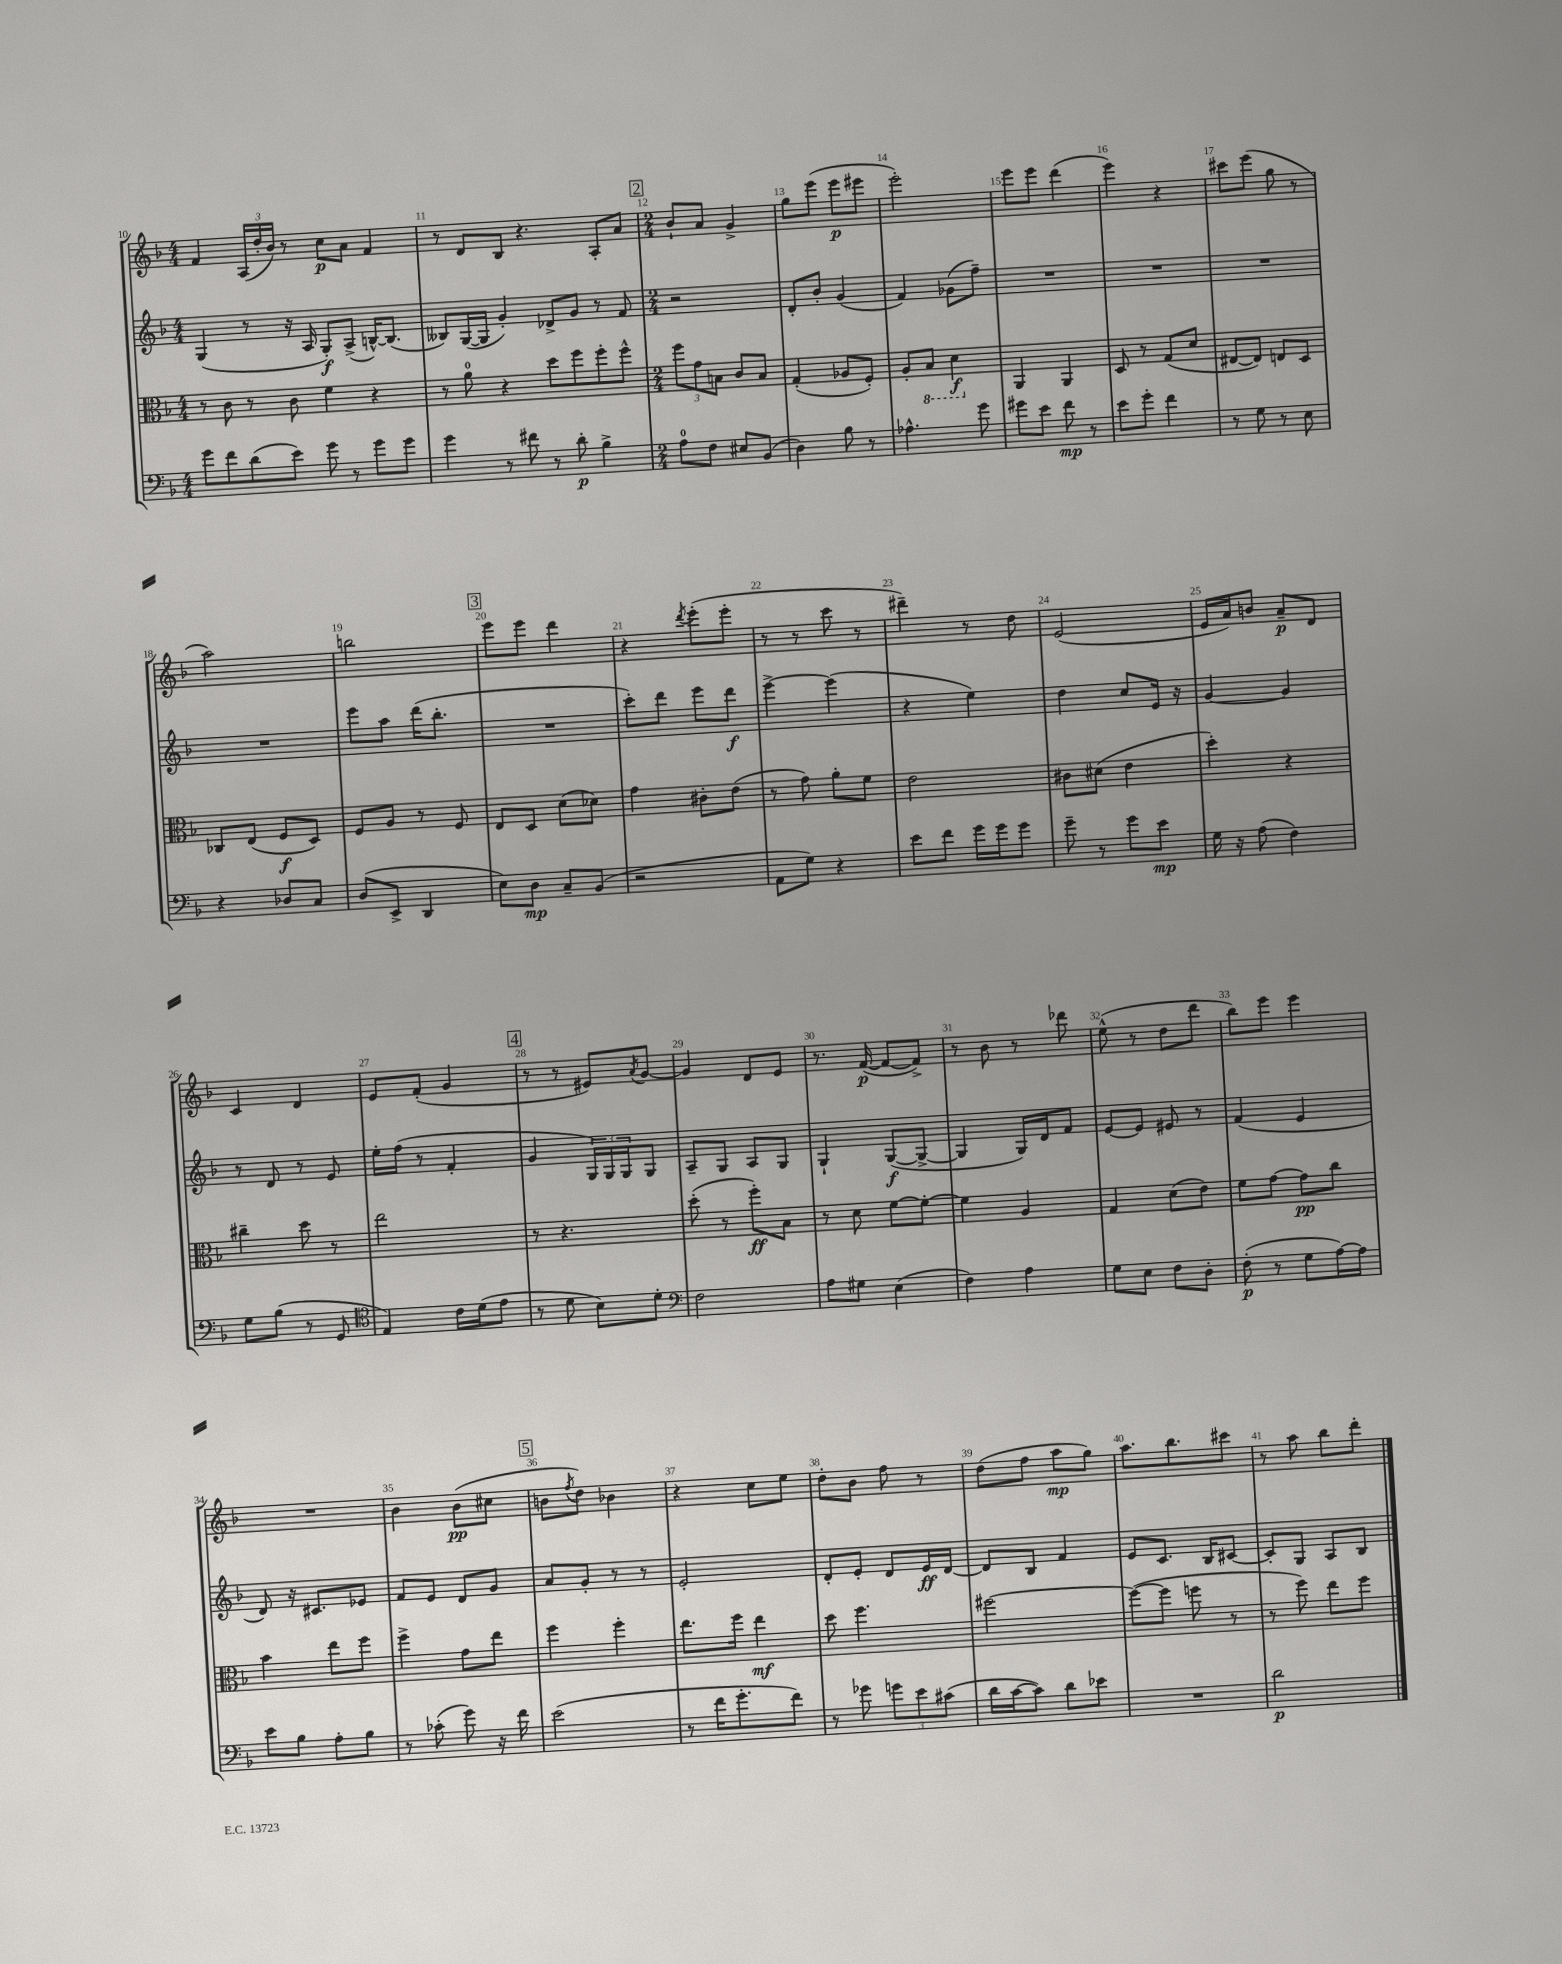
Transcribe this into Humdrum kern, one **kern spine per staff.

**kern	**dynam	**kern	**dynam	**kern	**dynam	**kern	**dynam
*part4	*part4	*part3	*part3	*part2	*part2	*part1	*part1
*staff4	*staff4	*staff3	*staff3	*staff2	*staff2	*staff1	*staff1
*clefF4	*	*clefC3	*	*clefG2	*	*clefG2	*
*k[b-]	*	*k[b-]	*	*k[b-]	*	*k[b-]	*
*M4/4	*	*M4/4	*	*M4/4	*	*M4/4	*
=10	=10	=10	=10	=10	=10	=10	=10
8g\L	.	8r	.	(4G/	.	4f/	.
8f\	.	8c\	.	.	.	.	.
(8d\	.	8r	.	8r	.	(24A/LL	.
.	.	.	.	.	.	24dd'/	.
.	.	.	.	.	.	24b-/JJ)	.
8e\J)	.	8c\	.	16r	.	8r	.
.	.	.	.	16A/	.	.	.
8g\	.	4f\	.	8G'/L)	f	8cc\L	p
8r	.	.	.	(8A^/J	.	8a\J	.
8g\L	.	4r	.	[16Bn^^/KL)	.	4f/	.
.	.	.	.	(8.B/J]	.	.	.
8g\J	.	.	.	.	.	.	.
=11	=11	=11	=11	=11	=11	=11	=11
4g\	.	8r	.	8B--X/L)	.	8r	.
.	.	8a\	.	([16G/L	.	8d/L	.
.	.	.	.	16G/JJ]	.	.	.
8r	.	4r	.	4g'/)	.	8B-/J	.
8f#X\	.	.	.	.	.	4.r	.
8r	.	8dd\L	.	8d-X^/L	.	.	.
8d'\	p	8ff\	.	8g/J	.	.	.
4B-^\	.	8ff'\	.	8r	.	8A'/L	.
.	.	8ff^^\J	.	8f/	.	8a/J	.
!!LO:REH:place=s1:t=2
=12	=12	=12	=12	=12	=12	=12	=12
*M2/4	*	*M2/4	*	*M2/4	*	*M2/4	*
8A\L	.	12ff\L	.	2r	.	8b-`/L	.
.	.	12g\	.	.	.	.	.
8F\J	.	.	.	.	.	8a/J	.
.	.	12Bn\J	.	.	.	.	.
8E#X/L	.	8c/L	.	.	.	4g^/	.
(8BB-/J	.	8B/J	.	.	.	.	.
=13	=13	=13	=13	=13	=13	=13	=13
4D\)	.	(4G'/	.	8d'/L	.	8gg\L	.
.	.	.	.	8b-'/J	.	(8eee\J	.
8B-\	.	8A-X/L	.	(4g/	.	8eee\L	p
8r	.	8F'/J)	.	.	.	8eee#X\J	.
=14	=14	=14	=14	=14	=14	=14	=14
4.A-X^^\	.	8A'/L	.	4f/)	.	2eee'\)	.
*	*	*8ba	*	*	*	*	*
.	.	8BB-/J	.	.	.	.	.
.	.	4D\	f	(8g-X\L	.	.	.
8g\	.	.	.	8ff~\J)	.	.	.
=15	=15	=15	=15	=15	=15	=15	=15
*	*	*X8ba	*	*	*	*	*
8g#X\L	.	4AA/	.	2r	.	8eee\L	.
8e\J	.	.	.	.	.	8eee\J	.
8f\	mp	4AA/	.	.	.	(4ddd\	.
8r	.	.	.	.	.	.	.
=16	=16	=16	=16	=16	=16	=16	=16
8e\L	.	8D/	.	2r	.	4eee\)	.
8g'\J	.	8r	.	.	.	.	.
4f\	.	(8G/L	.	.	.	4r	.
.	.	8d/J	.	.	.	.	.
=17	=17	=17	=17	=17	=17	=17	=17
8r	.	[8E#X/L	.	2r	.	8ccc#X\L	.
8G\	.	8E#/J])	.	.	.	(8eee\J	.
8r	.	8En/L	.	.	.	8gg\	.
8E\	.	8D/J	.	.	.	8r	.
!!LO:LB:g=z
=18	=18	=18	=18	=18	=18	=18	=18
4r	.	8C-X/L	.	2r	.	2aa\)	.
.	.	(8E/J	.	.	.	.	.
8D-X/L	.	8F/L	f	.	.	.	.
8C/J	.	8D/J)	.	.	.	.	.
=19	=19	=19	=19	=19	=19	=19	=19
(8D/L	.	8F/L	.	8eee\L	.	2bbn\	.
8EE^/J	.	8A/J	.	8aa\J	.	.	.
4DD/	.	8r	.	(16ddd\KL	.	.	.
.	.	.	.	8.bb-'\J	.	.	.
.	.	8F/	.	.	.	.	.
!!LO:REH:place=s1:t=3
=20	=20	=20	=20	=20	=20	=20	=20
8E\L)	.	8E/L	.	2r	.	8eee\L	.
8D\J	mp	8D/J	.	.	.	8eee\J	.
8C~/L	.	(8d\L	.	.	.	4ddd\	.
(8BB-/J	.	8d-X\J)	.	.	.	.	.
=21	=21	=21	=21	=21	=21	=21	=21
2r	.	4g\	.	8ccc'\L)	.	4r	.
.	.	.	.	8ddd\J	.	.	.
.	.	.	.	.	.	8qddd/	.
.	.	8c#X'\L	.	8eee\L	.	(8eee'\L	.
.	.	(8e\J	.	8ddd\J	f	8eee'\J	.
=22	=22	=22	=22	=22	=22	=22	=22
8AA\L	.	8r	.	[4eee^\	.	8r	.
8G\J)	.	8g\)	.	.	.	8r	.
4r	.	8a'\L	.	(4eee\]	.	8ccc\	.
.	.	8f\J	.	.	.	8r	.
=23	=23	=23	=23	=23	=23	=23	=23
8e\L	.	2e\	.	4r	.	4ddd#X~\)	.
8f\J	.	.	.	.	.	.	.
16g\LL	.	.	.	4ee\)	.	8r	.
16g\J	.	.	.	.	.	.	.
8g\J	.	.	.	.	.	8dd\	.
=24	=24	=24	=24	=24	=24	=24	=24
8g~\	.	8c#X\L	.	4dd\	.	(2e/	.
8r	.	(8d#X\J	.	.	.	.	.
8g\L	.	4e\	.	8cc/L	.	.	.
8e\J	mp	.	.	16e/Jk	.	.	.
.	.	.	.	16r	.	.	.
=25	=25	=25	=25	=25	=25	=25	=25
16G\	.	4dd'\)	.	[4g/	.	16e/LL	.
16r	.	.	.	.	.	16a/J)	.
(8A\	.	.	.	.	.	8bn/J	.
4F\)	.	4r	.	4g/]	.	8a~/L	p
.	.	.	.	.	.	8d/J	.
!!LO:LB:g=z
=26	=26	=26	=26	=26	=26	=26	=26
8G\L	.	4cc#X~\	.	8r	.	4c/	.
(8B-\J	.	.	.	8d/	.	.	.
8r	.	8dd\	.	8r	.	4d/	.
8GG/	.	8r	.	8e/	.	.	.
=27	=27	=27	=27	=27	=27	=27	=27
*clefC4	*	*	*	*	*	*	*
4E/)	.	2ee\	.	16ee'\LL	.	8e/L	.
.	.	.	.	(16ff\JJ	.	.	.
.	.	.	.	8r	.	(8f'/J	.
16c\LL	.	.	.	4f'/	.	4g/	.
(16d\J	.	.	.	.	.	.	.
8e\J	.	.	.	.	.	.	.
!!LO:REH:place=s1:t=4
=28	=28	=28	=28	=28	=28	=28	=28
8r	.	8r	.	4g/	.	8r	.
8d\	.	4.r	.	.	.	8r	.
8B-\L)	.	.	.	24G/LL)	.	8e#X/L)	.
.	.	.	.	24G/	.	.	.
.	.	.	.	24G/J	.	.	.
.	.	.	.	.	.	8qa/	.
8d'\J	.	.	.	8G/J	.	[8g/J	.
=29	=29	=29	=29	=29	=29	=29	=29
*clefF4	*	*	*	*	*	*	*
2F\	.	(8dd'\	.	8A~/L	.	4g/]	.
.	.	8r	.	8G/J	.	.	.
.	.	8ff'\L)	ff	8A/L	.	8d/L	.
.	.	8B-\J	.	8G/J	.	8e/J	.
=30	=30	=30	=30	=30	=30	=30	=30
8A\L	.	8r	.	4G`/	.	8.r	.
8G#X\J	.	8d\	.	.	.	.	.
.	.	.	.	.	.	([16f/	p
(4E\	.	[8f\L	.	([8G/L	f	8f/L_	.
.	.	8f'\J_	.	8G^/J_	.	8f^/J])	.
=31	=31	=31	=31	=31	=31	=31	=31
4F\)	.	4f\]	.	4G/]	.	8r	.
.	.	.	.	.	.	8b-\	.
4A\	.	4A/	.	16G/LL)	.	8r	.
.	.	.	.	16d/J	.	.	.
.	.	.	.	8f/J	.	8ddd-X\	.
=32	=32	=32	=32	=32	=32	=32	=32
8G\L	.	4G/	.	[8e/L	.	(8ee^^\	.
8E\J	.	.	.	8e/J]	.	8r	.
8F\L	.	(8d\L	.	8e#X/	.	8dd\L	.
8D'\J	.	8e\J)	.	8r	.	8ddd\J	.
=33	=33	=33	=33	=33	=33	=33	=33
(8F'\	p	8f\L	.	(4f/	.	8bb-\L)	.
8r	.	[8g\J	.	.	.	8eee\J	.
8G\L	.	8g\L]	pp	4e/	.	4eee\	.
[16A\L)	.	8cc\J	.	.	.	.	.
16A\JJ]	.	.	.	.	.	.	.
!!LO:LB:g=z
=34	=34	=34	=34	=34	=34	=34	=34
8e\L	.	4b-\	.	8d/)	.	2r	.
8B-\J	.	.	.	16r	.	.	.
.	.	.	.	8.c#X/L	.	.	.
8A'\L	.	8ee\L	.	.	.	.	.
8B-\J	.	8ff\J	.	8e-X/J	.	.	.
=35	=35	=35	=35	=35	=35	=35	=35
8r	.	4ff^\	.	8f/L	.	4b-\	.
(8c-X'\	.	.	.	8e/J	.	.	.
8g\)	.	8g\L	.	8d/L	.	(8b-\L	pp
16r	.	8ee\J	.	8g/J	.	8cc#X\J	.
16f\	.	.	.	.	.	.	.
!!LO:REH:place=s1:t=5
=36	=36	=36	=36	=36	=36	=36	=36
(2e\	.	4ff\	.	8a/L	.	8bn\L	.
.	.	.	.	.	.	8qff/	.
.	.	.	.	8g'/J	.	8dd\J)	.
.	.	4ff'\	.	8r	.	4b-X\	.
.	.	.	.	8r	.	.	.
=37	=37	=37	=37	=37	=37	=37	=37
8r	.	8.ee\L	.	2e'/	.	4r	.
16f\KL	.	.	.	.	.	.	.
8.g'\	.	16ff\Jk	.	.	.	.	.
.	.	4ee\	mf	.	.	8cc\L	.
8f\J)	.	.	.	.	.	8ee\J	.
=38	=38	=38	=38	=38	=38	=38	=38
8r	.	8dd\	.	8d'/L	.	8dd'\L	.
8g-X\	.	4.ff\	.	8e'/J	.	8b-\J	.
12gn\L	.	.	.	8d/L	.	8ff\	.
12e\	.	.	.	.	.	.	.
.	.	.	.	16e/L	ff	8r	.
(12c#X\J	.	.	.	.	.	.	.
.	.	.	.	[16d/JJ	.	.	.
=39	=39	=39	=39	=39	=39	=39	=39
16d\LL	.	[2ff#X\	.	8d/L]	.	(8dd\L	.
[16c\J	.	.	.	.	.	.	.
8c\J])	.	.	.	8B-/J	.	8ff\J	.
8d\L	.	.	.	4f/	.	8aa\L	mp
8e-X\J	.	.	.	.	.	8gg\J)	.
=40	=40	=40	=40	=40	=40	=40	=40
2r	.	(8ff#\L_	.	8e/L	.	8.aa\L	.
.	.	8ff#\J]	.	8.c/J	.	.	.
.	.	.	.	.	.	8.bb-\	.
.	.	8ffn\	.	.	.	.	.
.	.	.	.	16B-/KL	.	.	.
.	.	8r	.	[8c#X/J	.	8ccc#X\J	.
=41	=41	=41	=41	=41	=41	=41	=41
2d\	p	8r	.	8c#'/L]	.	8r	.
.	.	8ff\)	.	8G/J	.	8aa\	.
.	.	8ee\L	.	8A/L	.	8bb-\L	.
.	.	8ff\J	.	8B-/J	.	8ddd'\J	.
==	==	==	==	==	==	==	==
*-	*-	*-	*-	*-	*-	*-	*-
